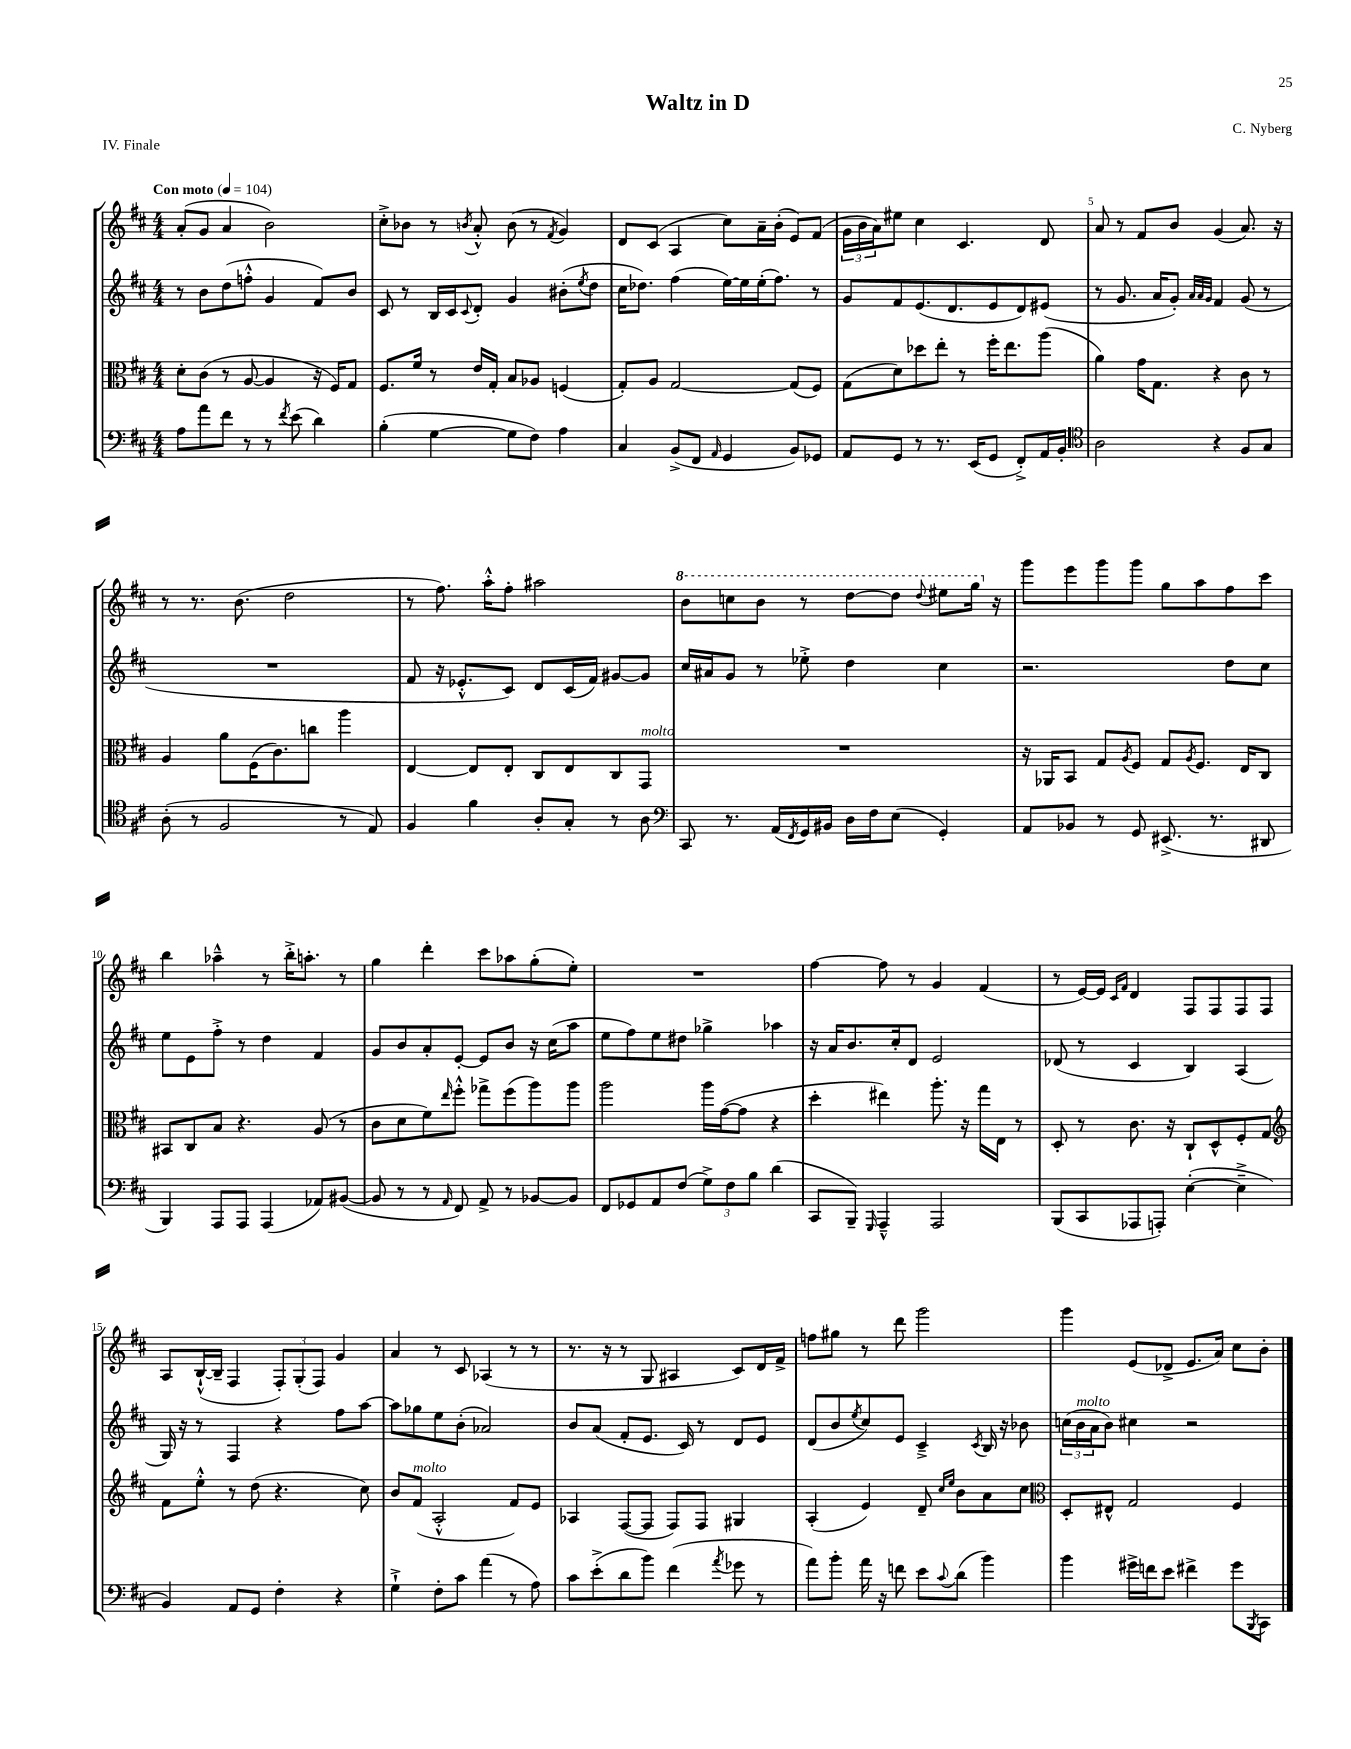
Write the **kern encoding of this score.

**kern	**kern	**kern	**kern
*staff4	*staff3	*staff2	*staff1
*clefF4	*clefC3	*clefG2	*clefG2
*k[f#c#]	*k[f#c#]	*k[f#c#]	*k[f#c#]
*M4/4	*M4/4	*M4/4	*M4/4
*MM104	*MM104	*MM104	*MM104
8A	8d'	8r	(8a'
8a	(8c#	8b	8g
8f#	8r	(8dd	4a
8r	[8A	8ff'^^	.
8r	4A]	4g	2b)
8qf#	.	.	.
(8e	.	.	.
4d)	16r	8f#)	.
.	16F#)	.	.
.	8G	8b	.
=	=	=	=
(4B'	8.F#	8c#	8cc#'^
.	.	8r	8b-
.	16f#	.	.
[4G	8r	16B	8r
.	.	16c#	.
.	.	8qqc#	8qb
.	16e	8d'	8a'^^
.	16G'	.	.
8G]	8B	4g	(8b
8F#)	8A-	.	8r
.	.	.	8qf#
4A	(4F	(8b#'	4g)
.	.	8qee	.
.	.	8dd	.
=	=	=	=
4C#	8G')	16cc#	8d
.	.	8.dd-)	.
.	8A	.	(8c#
(8BB^	[2G	(4ff#	4A
8FF#	.	.	.
16qqAA	.	.	.
4GG	.	[16ee)	8cc#)
.	.	16ee]	.
.	.	(16ee'	16a~
.	.	8.ff#)	(16b'
8BB)	(8G]	.	8e)
8GG-	8F#)	8r	(8f#
=	=	=	=
8AA	(8G	8g	24g
.	.	.	24b
.	.	.	24a)
8GG	8d)	8f#	8ee#
8r	8dd-	(8.e	4cc#
8.r	8ee'	.	.
.	.	8.d	.
.	8r	.	4.c#
(16EE	.	.	.
8GG	16ff#'	8e	.
.	8.ee	.	.
8FF#'^)	.	8d)	.
16AA	(8aa	(8e#	8d
16BB'	.	.	.
=	=	=	=
*clefC4	*	*	*
2A	4a)	8r	8a
.	.	8.g	8r
.	16g	.	8f#
.	8.G	16a	.
.	.	8g')	8b
.	.	32qqa	.
.	.	32qqa	.
.	.	32qqg	.
4r	4r	4f#	(4g
8F#	8c#	(8g	8.a)
8G	8r	8r	.
.	.	.	16r
=	=	=	=
(8A'	4A	1r	8r
8r	.	.	8.r
2F#	8a	.	.
.	.	.	(8.b
.	(16F#	.	.
.	8.c#)	.	.
.	.	.	2dd
.	8cc	.	.
8r	4aa	.	.
8E)	.	.	.
=	=	=	=
4F#	[4E	8f#	8r
.	.	16r	8.ff#)
.	.	8.e-'^^	.
4f#	8E]	.	.
.	.	.	16aa'^^
.	8E'	8c#)	8ff#'
8A'	8C#	8d	2aa#
8G'	8E	(16c#	.
.	.	16f#)	.
8r	8C#	[8g#	.
8A	8GG	8g#]	.
=	=	=	=
*clefF4	*	*	*
8CC#	1r	16cc#	8bb
.	.	16a#	.
8.r	.	8g	8ccc
.	.	8r	8bb
(16AA	.	.	.
8qFF#	.	.	.
16GG)	.	8ee-'^	8r
16BB#	.	.	.
16D	.	4dd	[8ddd
16F#	.	.	.
(8E	.	.	8ddd]
.	.	.	8qqddd
4GG')	.	4cc#	8eee#
.	.	.	16ggg
.	.	.	16r
=	=	=	=
8AA	16r	2.r	8ggg
.	16AA-	.	.
8BB-	8BB	.	8eee
8r	8G	.	8ggg
.	8qA	.	.
8GG	8F#	.	8ggg
(8.EE#^	8G	.	8gg
.	8qA	.	.
.	8.F#	.	8aa
8.r	.	.	.
.	.	8dd	8ff#
.	16E	.	.
8DD#	8C#	8cc#	8ccc#
=	=	=	=
4BBB)	8BB#	8ee	4bb
.	8C#	8e	.
8AAA	8B	8ff#'^	4aa-~^^
8AAA	4.r	8r	.
(4AAA	.	4dd	8r
.	.	.	16bb'^
.	.	.	8.aa'
8AA-)	(8A	4f#	.
([8BB#	8r	.	8r
=	=	=	=
8BB#]	8c#	8g	4gg
8r	8d	8b	.
8r	8f#)	8a'	4ddd'
16qqAA	16qqee	.	.
8FF#)	8ff#'^^	[8e'	.
8AA^	8gg-^	8e]	8ccc#
8r	(8ff#	8b	8aa-
[8BB-	8aa)	16r	(8gg'
.	.	(16cc#	.
8BB-]	8aa	8aa	8ee')
=	=	=	=
8FF#	2aa	8ee	1r
8GG-	.	8ff#)	.
8AA	.	8ee	.
(8F#	.	8dd#	.
12G^)	16aa	4gg-^	.
.	([16g	.	.
12F#	.	.	.
.	8g]	.	.
12B	.	.	.
(4d	4r	4aa-	.
=	=	=	=
8CC#	4dd'	16r	[4ff#
.	.	16a	.
8BBB~)	.	8.b	.
16qqGGG	.	.	.
4AAA~^^	4ee#)	.	8ff#]
.	.	16cc#'	.
.	.	8d	8r
2AAA	8.aa'	2e	4g
.	16r	.	.
.	16gg	.	(4f#
.	16E	.	.
.	8r	.	.
=	=	=	=
(8BBB	8D'	(8d-	8r
8CC#	8r	8r	[16e)
.	.	.	16e]
.	.	.	16qqc#
.	.	.	16qqf#
8AAA-	8.c#	4c#	4d
8AAA')	.	.	.
.	16r	.	.
([4E'	8C#`	4B)	8F#
.	8D^^	.	8F#
4E~^]	8F#'	(4A	8F#
.	8G	.	8F#
=	=	=	=
*	*clefG2	*	*
4BB)	8f#	16G)	8A
.	.	16r	.
.	8ee'^^	8r	([16B`^^
.	.	.	16B~]
8AA	8r	4F#	4F#
8GG	(8dd	.	.
4F#'	4.r	4r	12F#')
.	.	.	(12G'
.	.	.	12F#)
4r	.	8ff#	4g
.	8cc#)	[8aa	.
=	=	=	=
4G`^	8b	8aa]	4a
.	(8f#	8gg-	.
8F#'	2A'^^	8ee	8r
8c#	.	(8b'	8c#
(4a	.	2a-)	(4A-
8r	8f#)	.	8r
8A)	8e	.	8r
=	=	=	=
8c#	4A-	8b	8.r
(8e'^	.	(8a	.
.	.	.	16r
8d	([8F#	8f#'	8r
8b)	8F#]	8.e	8G
(4f#	8F#)	.	4A#
.	.	16c#)	.
.	8F#	8r	.
8qa	.	.	.
8g-	4G#	8d	8c#)
8r	.	8e	16d
.	.	.	16f#^
=	=	=	=
8a)	(4A'	(8d	8ff
8b'	.	8b	8gg#
.	.	8qee	.
16a	4e)	8cc#)	8r
16r	.	.	.
8f	.	8e	8ddd
8e	8d~	4c#~^	2ggg
.	16qqcc#	.	.
8qqc#	16qqee	.	.
(8d	8b	.	.
.	.	8qc#	.
4b)	8a	16B	.
.	.	16r	.
.	8cc#	8b-	.
=	=	=	=
*	*clefC3	*	*
4b	8D'	(24cc	4ggg
.	.	24b	.
.	.	24a	.
.	8E#^^	8b)	.
16g#^	2G	4cc#	(8e
16f	.	.	.
8e	.	.	8d-^
4f#^	.	2r	8.e
.	.	.	16a)
8g#	4F#	.	8cc#
8qBBB	.	.	.
8CC#	.	.	8b'
==	==	==	==
*-	*-	*-	*-
